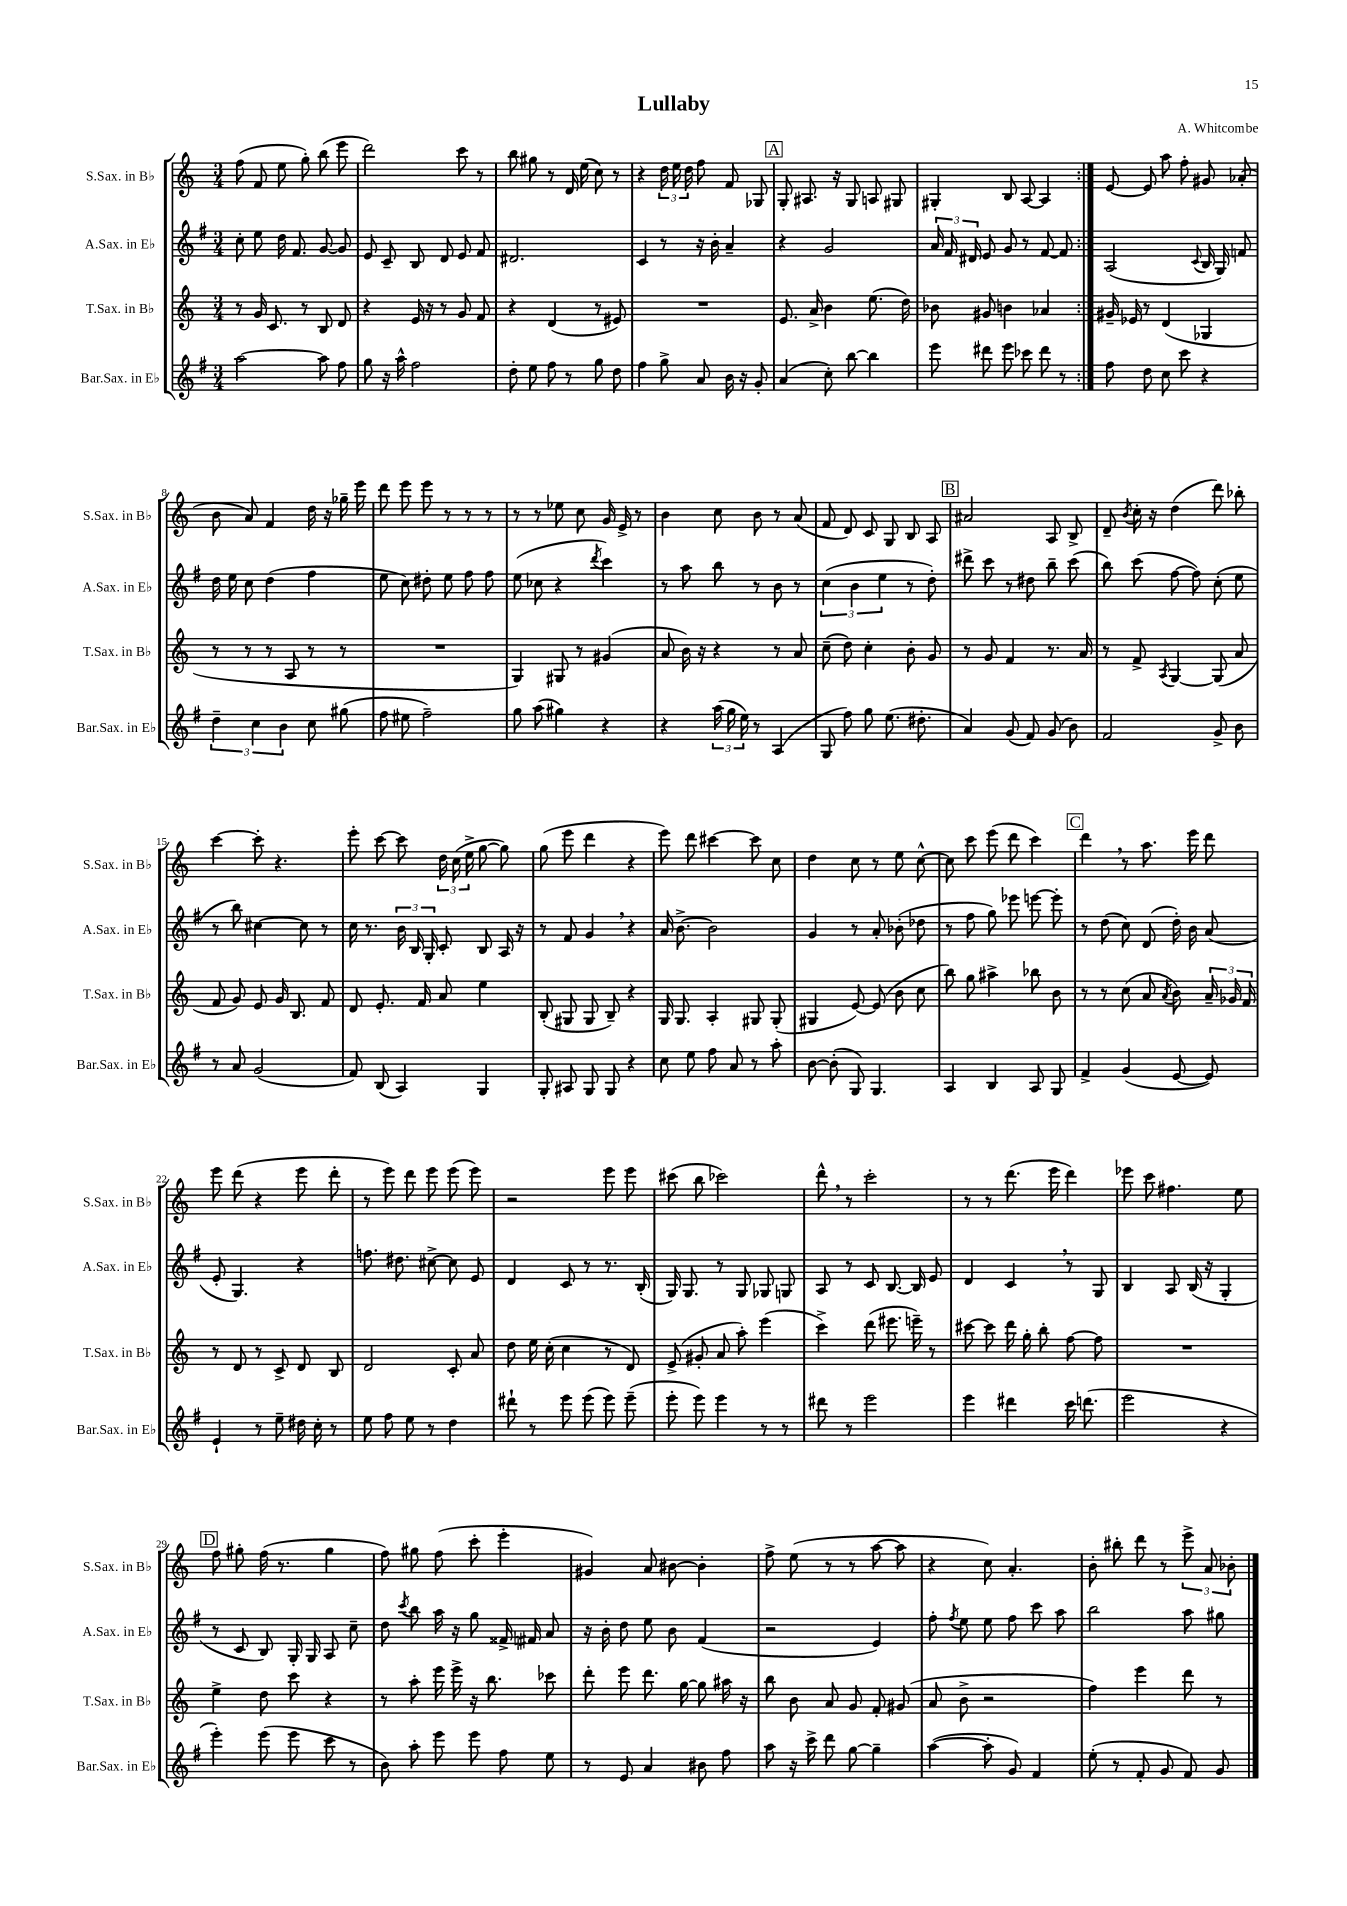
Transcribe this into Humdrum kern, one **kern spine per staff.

**kern	**kern	**kern	**kern
*staff4	*staff3	*staff2	*staff1
*clefG2	*clefG2	*clefG2	*clefG2
*k[f#]	*k[]	*k[f#]	*k[]
*M3/4	*M3/4	*M3/4	*M3/4
[2aa\	8r	8cc'\	(8ff\
.	16g/	8ee\	8f/
.	8.c/	.	.
.	.	16dd\	8ee\
.	.	8.f#/	.
.	8r	.	8gg'\)
8aa\]	8B/	[8g/	(8bb\
8ff#\	8d/	8g/]	8eee\
=	=	=	=
8gg\	4r	8e/	2ddd\)
16r	.	8c~/	.
16aa^^\	.	.	.
2ff#\	16e/	8B/	.
.	16r	.	.
.	8r	8d/	.
.	8g/	8e/	8ccc\
.	8f/	8f#/	8r
=	=	=	=
8dd'\	4r	2.d#/	8bb\
8ee\	.	.	8gg#\
8ff#\	(4d/	.	8r
8r	.	.	16d/
.	.	.	(16ee\
8gg\	8r	.	8cc\)
8dd\	8e#/)	.	8r
=	=	=	=
4ff#\	2.r	4c/	4r
8gg^\	.	8r	24dd\
.	.	.	24ee\
.	.	.	24dd\
8a/	.	16r	8ff\
.	.	16b'\	.
16b\	.	4a~/	8f/
16r	.	.	.
8g'/	.	.	8G-/
=	=	=	=
(4a/	8.e/	4r	8G'/
.	.	.	8.A#/
.	16a^/	.	.
8cc'\)	4b\	2g/	.
.	.	.	16r
[8bb\	.	.	8G/
4bb\]	(8.ee\	.	8A/
.	.	.	8G#/
.	16dd\)	.	.
=	=	=	=
8eee\	8b-\	24a/	4G#'/
.	.	24f#/	.
.	.	24d#/	.
8ddd#\	8g#/	8e/	.
8eee\	4b\	8g/	8B/
8ccc-\	.	8r	[8A/
8ddd#\	4a-/	[8f#/	4A/]
8r	.	8f#/]	.
=:|!	=:|!	=:|!	=:|!
8ff#\	16g#~/	(2A/	[8e/
.	16e-/	.	.
8dd\	8r	.	8e/]
8cc\	(4d/	.	8aa\
8ccc\	.	.	8ff'\
.	.	8qqc/	.
4r	4G-/	16B/	8g#/
.	.	16G/)	.
.	.	8f/	(8a-'/
=	=	=	=
6dd~\	8r	16dd\	8b\
.	.	16ee\	.
.	8r	8cc\	8a/)
6cc\	.	.	.
.	8r	(4dd\	4f/
6b\	.	.	.
.	8A/	.	.
8cc\	8r	4ff#\	16dd\
.	.	.	16r
(8gg#\	8r	.	16gg-~\
.	.	.	16eee\
=	=	=	=
8ff#\	2.r	8ee\	8ddd\
8ee#\	.	8cc\)	8eee\
2ff#~\)	.	8dd#'\	8eee\
.	.	8ee\	8r
.	.	8ff#\	8r
.	.	8ff#\	8r
=	=	=	=
8gg\	4G/)	(8ee\	8r
(8aa\	.	8cc-\	8r
4gg#\)	8G#/	4r	8ee-\
.	8r	.	8cc\
.	.	8qddd/	.
4r	(4g#/	4ccc\)	16g/
.	.	.	16e^/
.	.	.	8r
=	=	=	=
4r	8a/	8r	4b\
.	16b\)	8aa\	.
.	16r	.	.
(24aa\	4r	8bb\	8cc\
24gg\	.	.	.
24ee\)	.	.	.
8r	.	8r	8b\
(4A/	8r	8b\	8r
.	8a/	8r	(8a/
=	=	=	=
8G/	(8cc~\	(6cc\	8f/
8ff#\)	8dd\)	.	8d/)
.	.	6b\	.
8gg\	4cc'\	.	8c/
.	.	6ee\	.
(8.ee\	.	.	8G/
.	8b'\	8r	8B/
8.dd#'\	.	.	.
.	8g/	8dd'\)	8A/
=	=	=	=
4a/)	8r	8ddd#^\	2a#/
.	8g/	8ccc\	.
(8g/	4f/	8r	.
8f#/)	.	8dd#\	.
(8g/	8.r	8bb~\	8A/
8b\)	.	(8ccc\	8B^/
.	16a/	.	.
=	=	=	=
2f#/	8r	8bb\)	8d~/
.	.	.	8qb/
.	8f^/	(8ccc\	16cc'\
.	.	.	16r
.	8qA/	.	.
.	[4G/	[8ff#\	(4dd\
.	.	8ff#\])	.
8g^/	(8G/]	(8cc'\	8ddd\)
8b\	8a/	8ee\	8bb-'\
=	=	=	=
8r	8f/	8r	[4ccc\
8a/	8g/)	8bb\)	.
(2g/	8e/	[4cc#\	8ccc'\]
.	16g/	.	4.r
.	8.B/	.	.
.	.	8cc#\]	.
.	8f/	8r	.
=	=	=	=
8f#/)	8d/	16cc\	8eee'\
.	.	8.r	.
(8B/	8.e'/	.	[8ccc\
4A/)	.	24b\	8ccc\]
.	.	24B/	.
.	16f/	.	.
.	.	24G'/	.
.	8a/	8c'/	24dd\
.	.	.	(24cc\
.	.	.	24ee^\
4G/	4ee\	8B/	[8gg\
.	.	16A/	8gg\])
.	.	16r	.
=	=	=	=
8G'/	(8B'/	8r	(8gg\
8A#/	8G#/	8f#/	8eee\
8G/	8G#/	4g/	4ddd\
8G/	8B~/)	.	.
4r	4r	4r	4r
=	=	=	=
8cc\	16G/	16a/	8eee\)
.	8.G/	[8.b^\	.
8ee\	.	.	8ddd\
8ff#\	4A'/	2b\]	[4ccc#\
8a/	.	.	.
8r	8G#/	.	8ccc#\]
8aa'\	(8G#'/	.	8cc\
=	=	=	=
[8b\	4G#/	4g/	4dd\
(8b'\]	.	.	.
8G/)	[8e/)	8r	8cc\
4.G/	(8e/]	8a'/	8r
.	8b\	(8b-'\	8ee\
.	8cc\	8dd-\	[8cc^^\
=	=	=	=
4A/	8bb\)	8r	8cc\]
.	8gg\	8ff#\	8ccc\
4B/	4aa#^\	8gg\)	(8eee\
.	.	8eee-\	8ddd\
8A/	8bb-\	[8eee\	4ccc\)
8G/	8b\	8eee'\]	.
=	=	=	=
4f#^/	8r	8r	4ddd\
.	8r	(8dd\	.
(4g/	(8cc\	8cc\)	8r
.	8a/	(8d/	8.aa\
.	8qa/	.	.
[8e/	8b\)	16dd'\)	.
.	.	16b\	16eee\
8e/])	24a~/	(8a/	8ddd\
.	24g-/	.	.
.	24f/	.	.
=	=	=	=
4e`/	8r	8e'/	8eee\
.	8d/	4.G/)	(8ddd\
8r	8r	.	4r
8ee~\	8c^/	.	.
16dd#\	8d/	4r	8eee\
16cc'\	.	.	.
8r	8B/	.	8ddd'\
=	=	=	=
8ee\	2d/	8.ff\	8r
8ff#\	.	.	8eee\)
.	.	8.dd#\	.
8ee\	.	.	8ddd\
8r	.	[8cc#^\	8eee\
4dd\	8c'/	8cc#\]	(8eee\
.	8a/	8e/	8eee\)
=	=	=	=
8ddd#`\	8dd\	4d/	2r
8r	16ee\	.	.
.	(16cc'\	.	.
8eee\	4cc\	8c/	.
(8eee\	.	8r	.
8eee\)	8r	8.r	8eee\
(8eee~\	8d/)	.	8eee\
.	.	(16B'/	.
=	=	=	=
8eee'\	(8e^/	16G/)	(8ccc#\
.	.	8.G/	.
8eee\)	8g#'/	.	8bb\
4eee\	8a/	8r	2ccc-\)
.	8aa'\)	8G/	.
8r	(4eee\	8G-/	.
8r	.	8G/	.
=	=	=	=
8ddd#\	4ccc^\)	8A/	8ddd^^\
8r	.	8r	8r
2eee\	(8ddd\	8c/	2ccc'\
.	8.eee#\	[8.B/	.
.	16eee~\)	16B/]	.
.	8r	8e/	.
=	=	=	=
4eee\	[8ccc#\	4d/	8r
.	8ccc#\]	.	8r
4ddd#\	16ddd\	4c/	(8.ddd\
.	16gg'\	.	.
.	8bb'\	.	.
.	.	.	16eee\
16ccc\	[8ff\	8r	4ddd\)
(8.ddd\	.	.	.
.	8ff\]	8G/	.
=	=	=	=
2eee\	2.r	4B/	8eee-\
.	.	.	8ccc\
.	.	8A/	4.ff#\
.	.	(16B/	.
.	.	16r	.
4r	.	4G'/	.
.	.	.	8ee\
=	=	=	=
4eee'\)	4ee^\	8r	8ff\
.	.	8c/	8gg#'\
(8eee\	8dd\	8B/)	(16ff\
.	.	.	8.r
8eee\	8ccc\	16G'/	.
.	.	16G/	.
8ccc\	4r	8A/	4gg#\
8r	.	8cc~\	.
=	=	=	=
8b\)	8r	8dd\	8ff\)
.	.	8qccc/	.
8aa'\	8aa'\	8bb\	8gg#\
8eee\	16eee\	16aa\	(8ff\
.	16eee^\	16r	.
8eee\	16r	8gg\	8ccc'\
.	8.bb\	.	.
8ff#\	.	16f##^/	4eee'\
.	.	16f#/	.
8ee\	8ccc-\	8a/	.
=	=	=	=
8r	8ddd'\	16r	4g#/)
.	.	16b'\	.
8e/	8eee\	8dd\	.
4a/	8.ddd\	8ee\	8a/
.	.	8b\	[8b#\
.	[16gg\	.	.
8b#\	8gg\]	(4f#/	4b#'\]
8ff#\	16aa#\	.	.
.	16r	.	.
=	=	=	=
8aa\	8bb\	2r	8ff^\
16r	8b\	.	(8ee\
16ccc^\	.	.	.
8ddd\	8a/	.	8r
[8gg\	8g/	.	8r
4gg~\]	8f'/	4e/)	[8aa\
.	(8g#/	.	8aa\]
=	=	=	=
([4aa\	8a/	8ff#'\	4r
.	.	8qff#/	.
.	8b^\	8ee\	.
8aa'\]	2r	8ee\	8cc\)
8g/)	.	8ff#\	4.a'/
4f#/	.	8ccc\	.
.	.	8aa\	.
=	=	=	=
(8ee'\	4ff\)	2bb\	8b'\
8r	.	.	8bb#'\
8f#'/	4eee\	.	8ddd\
8g/	.	.	8r
8f#/)	8ddd\	8aa\	12eee^\
.	.	.	12a/
8g/	8r	8gg#\	.
.	.	.	12b-'\
==	==	==	==
*-	*-	*-	*-
